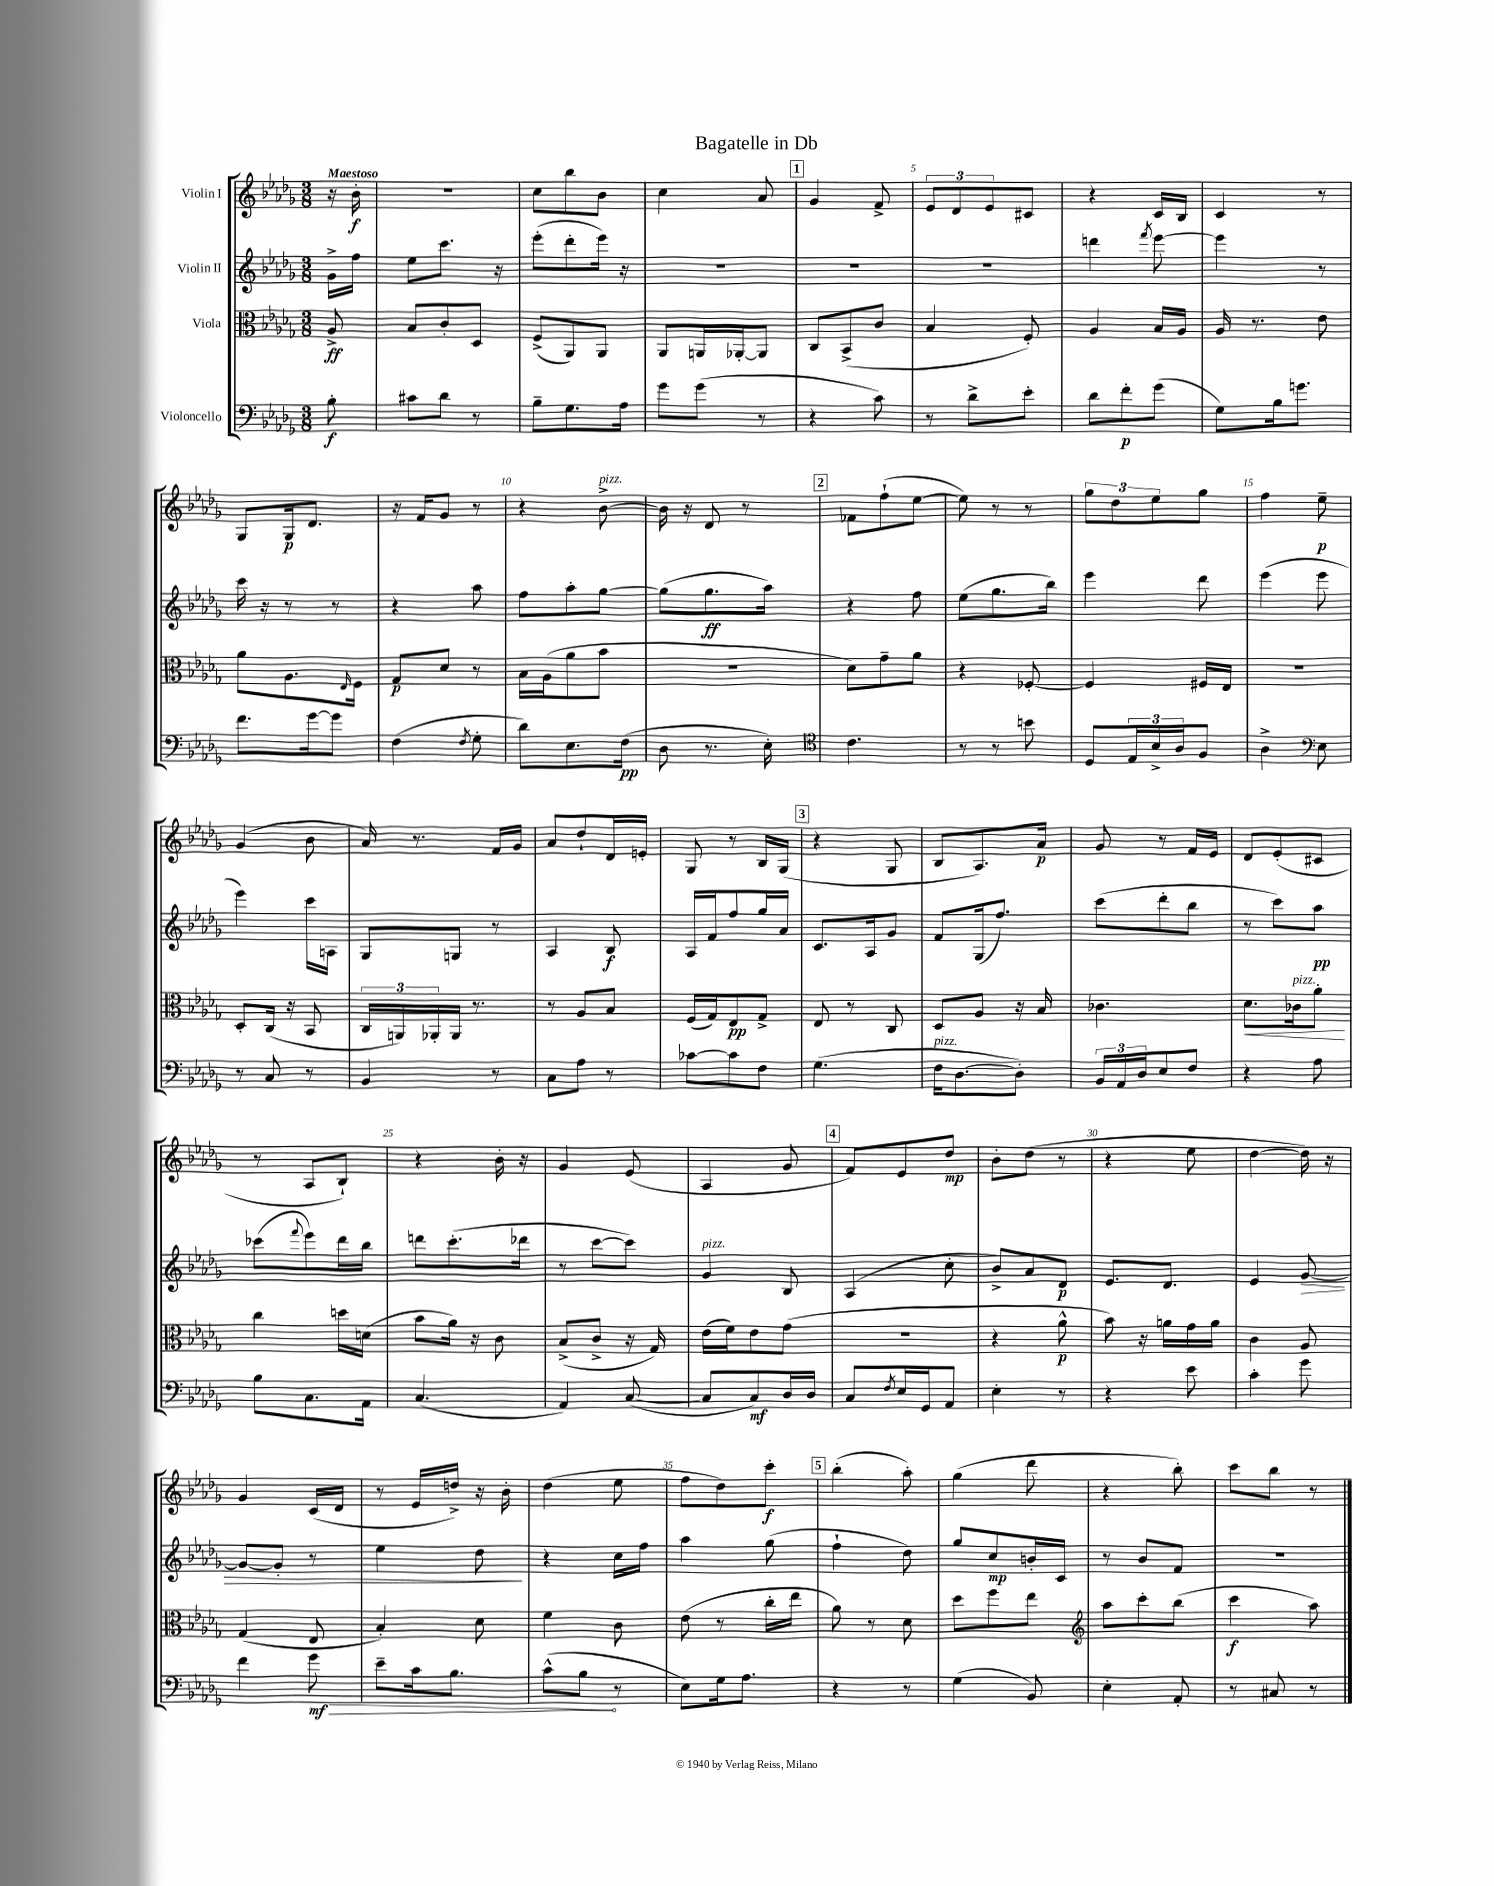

**kern	**kern	**kern	**kern
*staff4	*staff3	*staff2	*staff1
*clefF4	*clefC3	*clefG2	*clefG2
*k[b-e-a-d-g-]	*k[b-e-a-d-g-]	*k[b-e-a-d-g-]	*k[b-e-a-d-g-]
*M3/8	*M3/8	*M3/8	*M3/8
8B-'\	8A-^/	16g-^\LL	16r
.	.	16ff\JJ	16b-'\
=	=	=	=
8c#\L	8B-/L	8ee-\L	4.r
8d-\J	8c'/	8.ccc\J	.
8r	8D-/J	.	.
.	.	16r	.
=	=	=	=
8B-~\L	(8F^/L	(8eee-'\L	8cc\L
8.G-\	8AA-/)	8ddd-'\	8bb-\
.	8AA-/J	16eee-\Jk)	8b-\J
16A-\Jk	.	16r	.
=	=	=	=
8g-\L	8AA-/L	4.r	4cc\
(8g-\J	16AA/L	.	.
.	[16AA-'/J	.	.
8r	8AA-/]J	.	8a-/
=	=	=	=
4r	8C/L	4.r	4g-/
.	(8BB-^/	.	.
8c\)	8c/J	.	8f^/
=	=	=	=
8r	4B-/	4.r	12e-/L
.	.	.	12d-/
8d-^\L	.	.	.
.	.	.	12e-/
8e-'\J	8F'/)	.	8c#/J
=	=	=	=
8d-\L	4A-/	4ddd\	4r
8f'\	.	.	.
.	.	8qfff/	.
(8g-\J	16B-/LL	[8eee-\	16c/LL
.	16A-/JJ	.	16B-/JJ
=	=	=	=
8G-\L)	16A-/	4eee-\]	4c/
.	8.r	.	.
16B-\k	.	.	.
8.g\J	.	.	.
.	8e-\	8r	8r
=	=	=	=
8.f\L	8a-\L	16ccc\	8G-/L
.	.	16r	.
.	8.A-\	8r	16G-/k
[16g-\k	.	.	8.d-/J
8g-\]J	.	8r	.
.	16qqE-/	.	.
.	16F\Jk	.	.
=	=	=	=
(4F\	8G-/L	4r	16r
.	.	.	16f/LK
.	8d-/J	.	8g-/J
8qF/	.	.	.
8G-'\	8r	8aa-\	8r
=	=	=	=
8d-\L)	16B-\LL	8ff\L	4r
.	(16A-\J	.	.
8.E-\	8a-\	8aa-'\	.
.	8b-\J	[8gg-\J	[8b-^\
(16F\Jk	.	.	.
=	=	=	=
8D-\	4.r	(8gg-\]L	16b-\]
.	.	.	16r
8.r	.	8.gg-\	8d-/
.	.	.	8r
16E-'\)	.	16aa-\Jk)	.
=	=	=	=
*clefC4	*	*	*
4.c\	8d-\L)	4r	8f-\L
.	8g-~\	.	(8ff`\
.	8a-\J	8ff\	[8ee-\J
=	=	=	=
8r	4r	(8ee-\L	8ee-\])
8r	.	8.gg-\	8r
8b\	[8F-'/	.	8r
.	.	16bb-\Jk)	.
=	=	=	=
8D-/L	4F-/]	4eee-\	12gg-\L
.	.	.	12dd-\
24E-/L	.	.	.
24B-^/	.	.	12ee-\
24A-/J	.	.	.
8F/J	16F#/LL	8ddd-\	8gg-\J
.	16E-/JJ	.	.
=	=	=	=
4A-^\	4.r	(4eee-\	4ff\
*clefF4	*	*	*
8E-\	.	8eee-\	8ee-~\
=	=	=	=
8r	8D-'/L	4eee-\)	(4g-/
8C/	(16C/Jk	.	.
.	16r	.	.
8r	8BB-/	16ccc\LL	8b-\
.	.	16A\JJ	.
=	=	=	=
4BB-/	24C/LL	8G-/L	16a-/)
.	24AA/)	.	.
.	.	.	8.r
.	24AA-'/	.	.
.	16AA-/JJ	8G/J	.
.	8.r	.	.
8r	.	8r	16f/LL
.	.	.	16g-/JJ
=	=	=	=
8C\L	8r	4A-/	8a-/L
8A-\J	8A-/L	.	8dd-`/
8r	8B-/J	8B-/	16d-/L
.	.	.	16e'/JJ
=	=	=	=
[8c-\L	(16F/LL	16A-/LL	8G-/
.	16G-/J)	16f/J	.
8c-\]	8E-/	8ff/	8r
8F\J	8G-^/J	16gg-/L	16B-/LL
.	.	16a-/JJ	(16G-/JJ
=	=	=	=
(4.G-\	8E-/	8.c/L	4r
.	8r	.	.
.	.	16A-/k	.
.	8C/	8g-/J	8G-/
=	=	=	=
16F\LK	8D-/L	8f/L	8B-/L
[8.D-\	.	.	.
.	8A-/J	(16G-/k	8.A-/)
.	.	8.ff/J)	.
8D-'\]J)	16r	.	.
.	16B-/	.	16a-/Jk
=	=	=	=
24BB-/LL	4.c-\	(8ccc\L	8g-/
24AA-/	.	.	.
24D-/J	.	.	.
8E-/	.	8ddd-'\	8r
8F/J	.	8bb-\J	16f/LL
.	.	.	16e-/JJ
=	=	=	=
4r	8.d-\L	8r	8d-/L
.	.	8ccc\L)	(8e-'/
.	16c-\k	.	.
8A-\	8a-'\J	8aa-\J	8c#/J
=	=	=	=
8B-\L	4cc\	(8ccc-\L	8r
.	.	8qqfff/	.
8.C\	.	8eee-\)	8A-/L
.	16dd\LL	16ddd-\L	8B-`/J)
16AA-\Jk	(16d\JJ	16bb-\JJ	.
=	=	=	=
(4.C/	8b-\L	8ddd\L	4r
.	16a-\Jk)	(8.ccc'\	.
.	16r	.	.
.	8c\	.	16b-'\
.	.	16ddd-\Jk	16r
=	=	=	=
4AA-/)	(8B-^/L	8r	4g-/
.	8c^/J	[8ccc\L	.
([8C/	16r	8ccc\]J)	(8e-/
.	16G-/)	.	.
=	=	=	=
8C/]L	(16e-\LL	4g-/	4A-/
.	16f\J)	.	.
8C/)	8e-\	.	.
16D-/L	(8g-\J	8B-/	8g-/
16D-/JJ	.	.	.
=	=	=	=
8C/L	4.r	(4A-/	8f/L)
8qF/	.	.	.
16E-/L	.	.	8e-/
16GG-/J	.	.	.
8AA-/J	.	8cc'\	8dd-/J
=	=	=	=
4E-'\	4r	8b-^/L)	8b-'\L
.	.	8a-/	(8dd-\J
8r	8a-^^\	8d-/J	8r
=	=	=	=
4r	8b-\)	8.e-/L	4r
.	16r	.	.
.	16a\LL	8.d-/J	.
8e-\	16g-\	.	8ee-\
.	16a\JJ	.	.
=	=	=	=
4c'\	4c\	4e-/	[4dd-\
8g-\	8A-/	[8g-/	16dd-\])
.	.	.	16r
=	=	=	=
4f\	(4G-/	8g-/_L	4g-/
.	.	8g-'/]J	.
8g-\	8E-/	8r	(16c/LL
.	.	.	16d-/JJ
=	=	=	=
8e-~\L	4B-'/)	4ee-\	8r
16c\k	.	.	16e-/LL
8.B-\J	.	.	16dd^/JJ)
.	8d-\	8dd-\	16r
.	.	.	16b-'\
=	=	=	=
(8c^^\L	4f\	4r	(4dd-\
8B-\J	.	.	.
8r	8c\	16cc\LL	8ee-\
.	.	16ff\JJ	.
=	=	=	=
8E-\L)	(8e-\	4aa-\	8ff\L
16G-\k	8r	.	8dd-\)
8.A-\J	.	.	.
.	16cc'\LL	(8gg-\	8ccc'\J
.	16ee-\JJ	.	.
=	=	=	=
4r	8a-\)	4ff`\	(4bb-'\
.	8r	.	.
8r	8d-\	8dd-\)	8aa-'\)
=	=	=	=
(4G-\	8dd-\L	8gg-/L	(4gg-\
.	8ff\	8cc/	.
8BB-/)	8ee-\J	16b'/L	8ddd-\
.	.	16c/JJ	.
=	=	=	=
*	*clefG2	*	*
4E-'\	8aa-\L	8r	4r
.	8ccc'\	8b-/L	.
8AA-'/	(8bb-\J	8f/J	8bb-'\)
=	=	=	=
8r	4ccc\	4.r	8ccc\L
8C#/	.	.	8bb-\J
8r	8aa-\)	.	8r
==	==	==	==
*-	*-	*-	*-
